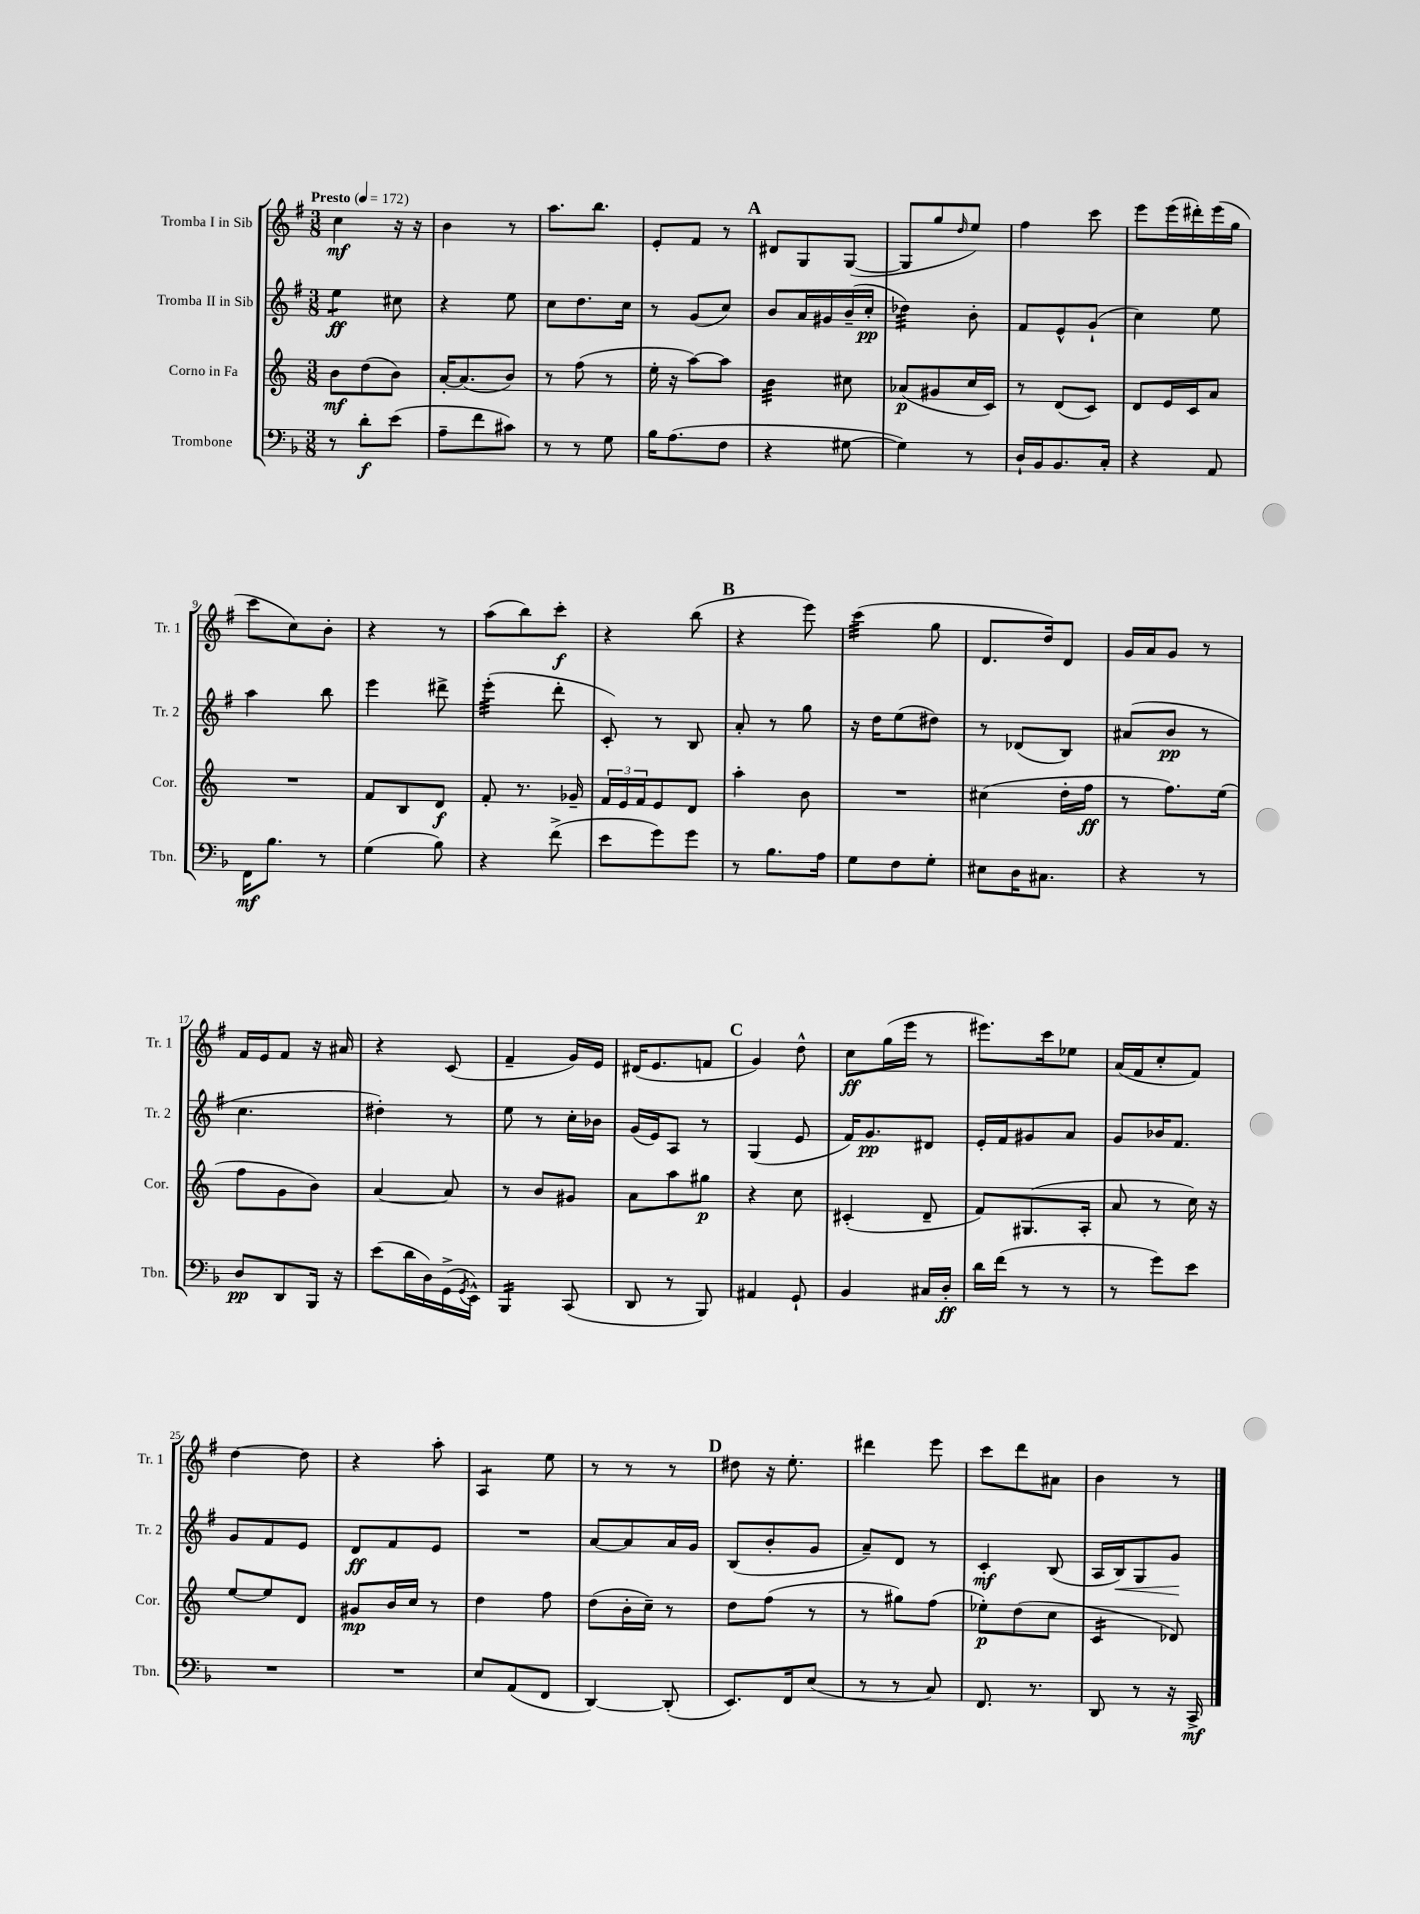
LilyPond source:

<<
\new StaffGroup <<
\new Staff = "s0" \with { instrumentName = "Tromba I in Sib" shortInstrumentName = "Tr. 1" } {
    \clef treble \key g \major \numericTimeSignature \time 3/8 \tempo "Presto" 4 = 172
    c''4\mf r16 r16 |
    b'4 r8 |
    a''8. b''8. |
    e'8-. fis'8 r8 |
    \mark \markup { \bold "A" } dis'8 g8 g8~( |
    g8 g''8 \grace { d''16 } e''8) |
    fis''4 c'''8 |
    e'''8 e'''16( dis'''16-.) e'''16( g''16 |
    c'''8 c''8) b'8-. |
    r4 r8 |
    a''8( b''8) c'''8-.\f |
    r4 b''8( |
    \mark \markup { \bold "B" } r4 e'''8) |
    c'''4:32( g''8 |
    d'8. d''16) d'8 |
    g'16 a'16 g'8 r8 |
    fis'16 e'16 fis'8 r16 ais'16 |
    r4 c'8( |
    fis'4-- g'16) e'16 |
    dis'16( e'8. f'8 |
    \mark \markup { \bold "C" } g'4) d''8-^ |
    c''8\ff g''16( e'''16 r8 |
    eis'''8.) c'''16 ees''8 |
    a'16( fis'16 c''8-. fis'8) |
    d''4~ d''8 |
    r4 a''8-. |
    a4:8 e''8 |
    r8 r8 r8 |
    \mark \markup { \bold "D" } dis''8 r16 e''8.-. |
    dis'''4 e'''8 |
    c'''8 d'''8 ais'8 |
    b'4 r8 \bar "|." |
}
\new Staff = "s1" \with { instrumentName = "Tromba II in Sib" shortInstrumentName = "Tr. 2" } {
    \clef treble \key g \major \numericTimeSignature \time 3/8
    e''4:8\ff cis''8 |
    r4 e''8 |
    c''8 d''8. c''16 |
    r8 g'8( c''8) |
    \mark \markup { \bold "A" } b'8 a'16 gis'16 b'16--( c''16-.\pp |
    des''4:32) b'8-. |
    fis'8 e'8-^ g'8-!( |
    c''4) e''8 |
    a''4 b''8 |
    e'''4 dis'''8-> |
    e'''4:32-.( d'''8-. |
    c'8-.) r8 b8 |
    \mark \markup { \bold "B" } a'8-. r8 g''8 |
    r16 d''16 e''8( dis''8) |
    r8 des'8( b8) |
    ais'8( b'8\pp r8 |
    c''4. |
    dis''4-.) r8 |
    e''8 r8 c''16-. bes'16 |
    g'16( e'16) a8 r8 |
    \mark \markup { \bold "C" } g4( e'8 |
    fis'16) g'8.\pp dis'8 |
    e'16-. fis'16 gis'8 a'8 |
    g'8 bes'16 fis'8. |
    g'8 fis'8 e'8 |
    d'8\ff fis'8 e'8 |
    R4. |
    a'8~ a'8 a'16 g'16 |
    \mark \markup { \bold "D" } b8( b'8-. g'8 |
    a'8--) d'8 r8 |
    c'4-.\mf b8( |
    a16 b16\<) g8 g'8\! \bar "|." |
}
\new Staff = "s2" \with { instrumentName = "Corno in Fa" shortInstrumentName = "Cor." } {
    \clef treble \key c \major \numericTimeSignature \time 3/8
    b'8\mf d''8( b'8) |
    a'16~-. a'8.( b'8) |
    r8 f''8( r8 |
    e''16-. r16 a''8~) a''8 |
    \mark \markup { \bold "A" } b'4:32 cis''8 |
    aes'8\p( gis'8 c''16 c'16) |
    r8 d'8( c'8) |
    d'8 e'16 c'16 a'8 |
    R4. |
    f'8 b8 d'8\f |
    f'8-. r8. ges'16-- |
    \tuplet 3/2 { f'16 e'16 f'16 } e'8 d'8 |
    \mark \markup { \bold "B" } a''4-. b'8 |
    R4. |
    cis''4( d''16-. f''16\ff |
    r8 f''8.) e''16( |
    f''8 g'8 b'8) |
    a'4~ a'8 |
    r8 b'8 gis'8 |
    a'8 a''8 gis''8\p |
    \mark \markup { \bold "C" } r4 c''8 |
    cis'4-.( d'8-- |
    f'8) gis8.( a16-. |
    a'8 r8 c''16) r16 |
    e''8~ e''8 d'8 |
    gis'8\mp b'16 c''16 r8 |
    d''4 f''8 |
    d''8( b'16-. c''16--) r8 |
    \mark \markup { \bold "D" } d''8 f''8( r8 |
    r8 gis''8) f''8( |
    ees''8-.\p) d''8( c''8 |
    c'4:16 des'8) \bar "|." |
}
\new Staff = "s3" \with { instrumentName = "Trombone" shortInstrumentName = "Tbn." } {
    \clef bass \key f \major \numericTimeSignature \time 3/8
    r8 d'8-.\f e'8( |
    a8-- f'8 cis'8) |
    r8 r8 g8 |
    bes16 a8.( f8 |
    \mark \markup { \bold "A" } r4 gis8~ |
    gis4) r8 |
    d16-! bes,16 bes,8. c16-. |
    r4 a,8 |
    f,16\mf bes8. r8 |
    g4( bes8) |
    r4 f'8->( |
    e'8 g'8) g'8 |
    \mark \markup { \bold "B" } r8 bes8. a16 |
    g8 f8 g8-. |
    eis8 d16 cis8. |
    r4 r8 |
    d8\pp d,8 bes,,16 r16 |
    e'8( d'16 d16) g,16->( \acciaccatura { g,8 } e,16-^) |
    bes,,4:16 c,8( |
    d,8 r8 bes,,8) |
    \mark \markup { \bold "C" } ais,4 g,8-! |
    bes,4 cis16 d16-.\ff |
    d'16 f'16( r8 r8 |
    r8 g'8) e'8 |
    R4. |
    R4. |
    e8 a,8( f,8 |
    d,4~) d,8-.( |
    \mark \markup { \bold "D" } e,8.) f,16 e8( |
    r8 r8 c8) |
    f,8. r8. |
    d,8 r8 r16 c,16->\mf \bar "|." |
}
>>
>>
